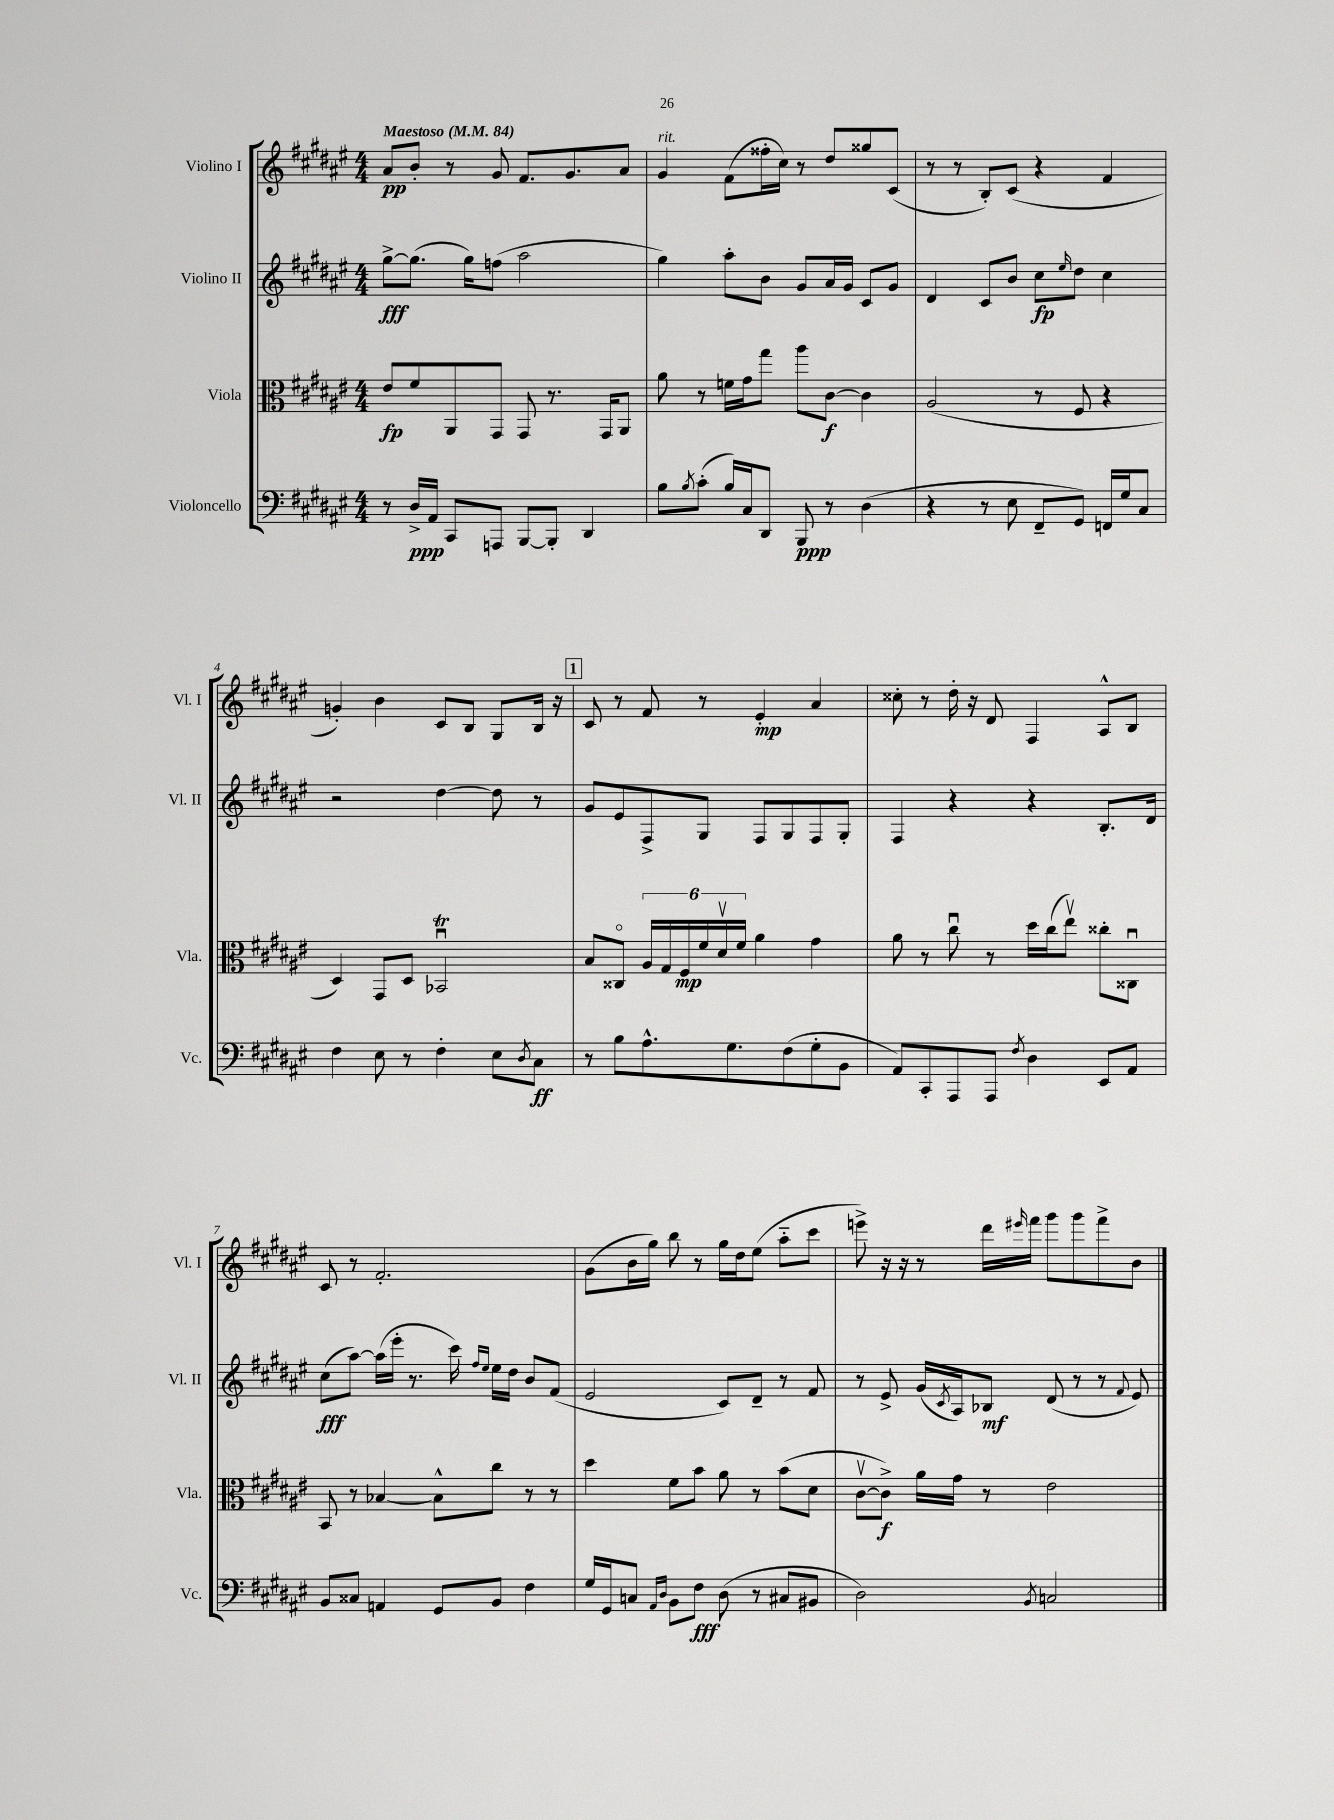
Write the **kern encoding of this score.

**kern	**kern	**kern	**kern
*staff4	*staff3	*staff2	*staff1
*clefF4	*clefC3	*clefG2	*clefG2
*k[f#c#g#d#a#e#]	*k[f#c#g#d#a#e#]	*k[f#c#g#d#a#e#]	*k[f#c#g#d#a#e#]
*M4/4	*M4/4	*M4/4	*M4/4
*MM84	*MM84	*MM84	*MM84
8r	8e#	[8gg#^	8a#
16D#^	8f#	(8.gg#]	8b'
16AA#	.	.	.
8CC#	8AA#	.	8r
.	.	16gg#)	.
8AAA	8GG#	(8ff	8g#
[8BBB	8GG#	2aa#	8.f#
8BBB']	8.r	.	.
.	.	.	8.g#
4DD#	.	.	.
.	16GG#	.	.
.	8AA#	.	8a#
=	=	=	=
8B	8a#	4gg#)	4g#
8qB	.	.	.
(8c#'	8r	.	.
16B)	16f	8aa#'	(8f#
16C#	16g#	.	.
8DD#	8gg#	8b	16ff##'
.	.	.	16cc#)
8BBB	8aa#	8g#	8r
8r	[8c#	16a#	8dd#
.	.	16g#	.
(4D#	4c#]	8c#	8gg##
.	.	8g#	(8c#
=	=	=	=
4r	(2A#	4d#	8r
.	.	.	8r
8r	.	8c#	8B')
8E#	.	8b	(8c#
8FF#~	8r	8cc#	4r
.	.	16qqee#	.
8GG#)	8F#	8dd#	.
16FF	4r	4cc#	4f#
16G#	.	.	.
8C#	.	.	.
=	=	=	=
4F#	4D#)	2r	4g')
8E#	8GG#	.	4b
8r	8D#	.	.
4F#'	2BB-u	[4dd#	8c#
.	.	.	8B
8E#	.	8dd#]	8G#
8qD#	.	.	.
8C#	.	8r	16B
.	.	.	16r
=	=	=	=
8r	8B	8g#	8c#
8B	8C##o	8e#	8r
8.A#^^	24A#	8F#^	8f#
.	24G#	.	.
.	24F#	.	.
.	24f#	8G#	8r
.	24d#v	.	.
8.G#	.	.	.
.	24f#	.	.
.	4a#	8F#	4e#'
(8F#	.	8G#	.
8G#'	4g#	8F#	4a#
8BB	.	8G#'	.
=	=	=	=
8AA#)	8a#	4F#	8cc##'
8CC#'	8r	.	8r
8AAA#	8cc#u	4r	16dd#'
.	.	.	16r
8AAA#	8r	.	8d#
8qF#	.	.	.
4D#	16dd#	4r	4F#
.	(16cc#	.	.
.	8ee#v)	.	.
8EE#	8cc##'	8.B'	8A#^^
8AA#	8C##u	.	8B
.	.	16d#	.
=	=	=	=
8BB	8BB	(8cc#	8c#
8C##	8r	[8aa#)	8r
4AA	[4B-	(16aa#]	2.f#'
.	.	16eee#'	.
.	.	8.r	.
8GG#	8B-^^]	.	.
.	.	16ccc#)	.
.	.	16qqff#	.
.	.	16qqee#	.
8BB	8cc#	16ee#	.
.	.	16dd#	.
4F#	8r	8b	.
.	8r	(8f#	.
=	=	=	=
16G#	4dd#	2e#	(8g#
16GG#	.	.	.
8C	.	.	16b
.	.	.	16gg#)
16qqAA#	.	.	.
16qqD#	.	.	.
8BB	8f#	.	8bb
8F#	8b	.	8r
(8D#	8a#	8c#)	16gg#
.	.	.	16dd#
8r	8r	8d#~	(8ee#
8C#	(8b	8r	8aa#'~
8BB#	8d#	8f#	8ccc#
=	=	=	=
2D#)	[8c#v	8r	8eee^)
.	8c#^])	8e#^	16r
.	.	.	16r
.	16a#	(16g#	8r
.	.	8qc#	.
.	16g#	16A#)	.
.	8r	8B-	16ddd#
.	.	.	16qqeee#
.	.	.	16fff#
8qBB	.	.	.
2C	2e#	(8d#	8ggg#
.	.	8r	8ggg#
.	.	8r	8fff#^
.	.	8qqf#	.
.	.	8e#)	8b
==	==	==	==
*-	*-	*-	*-
